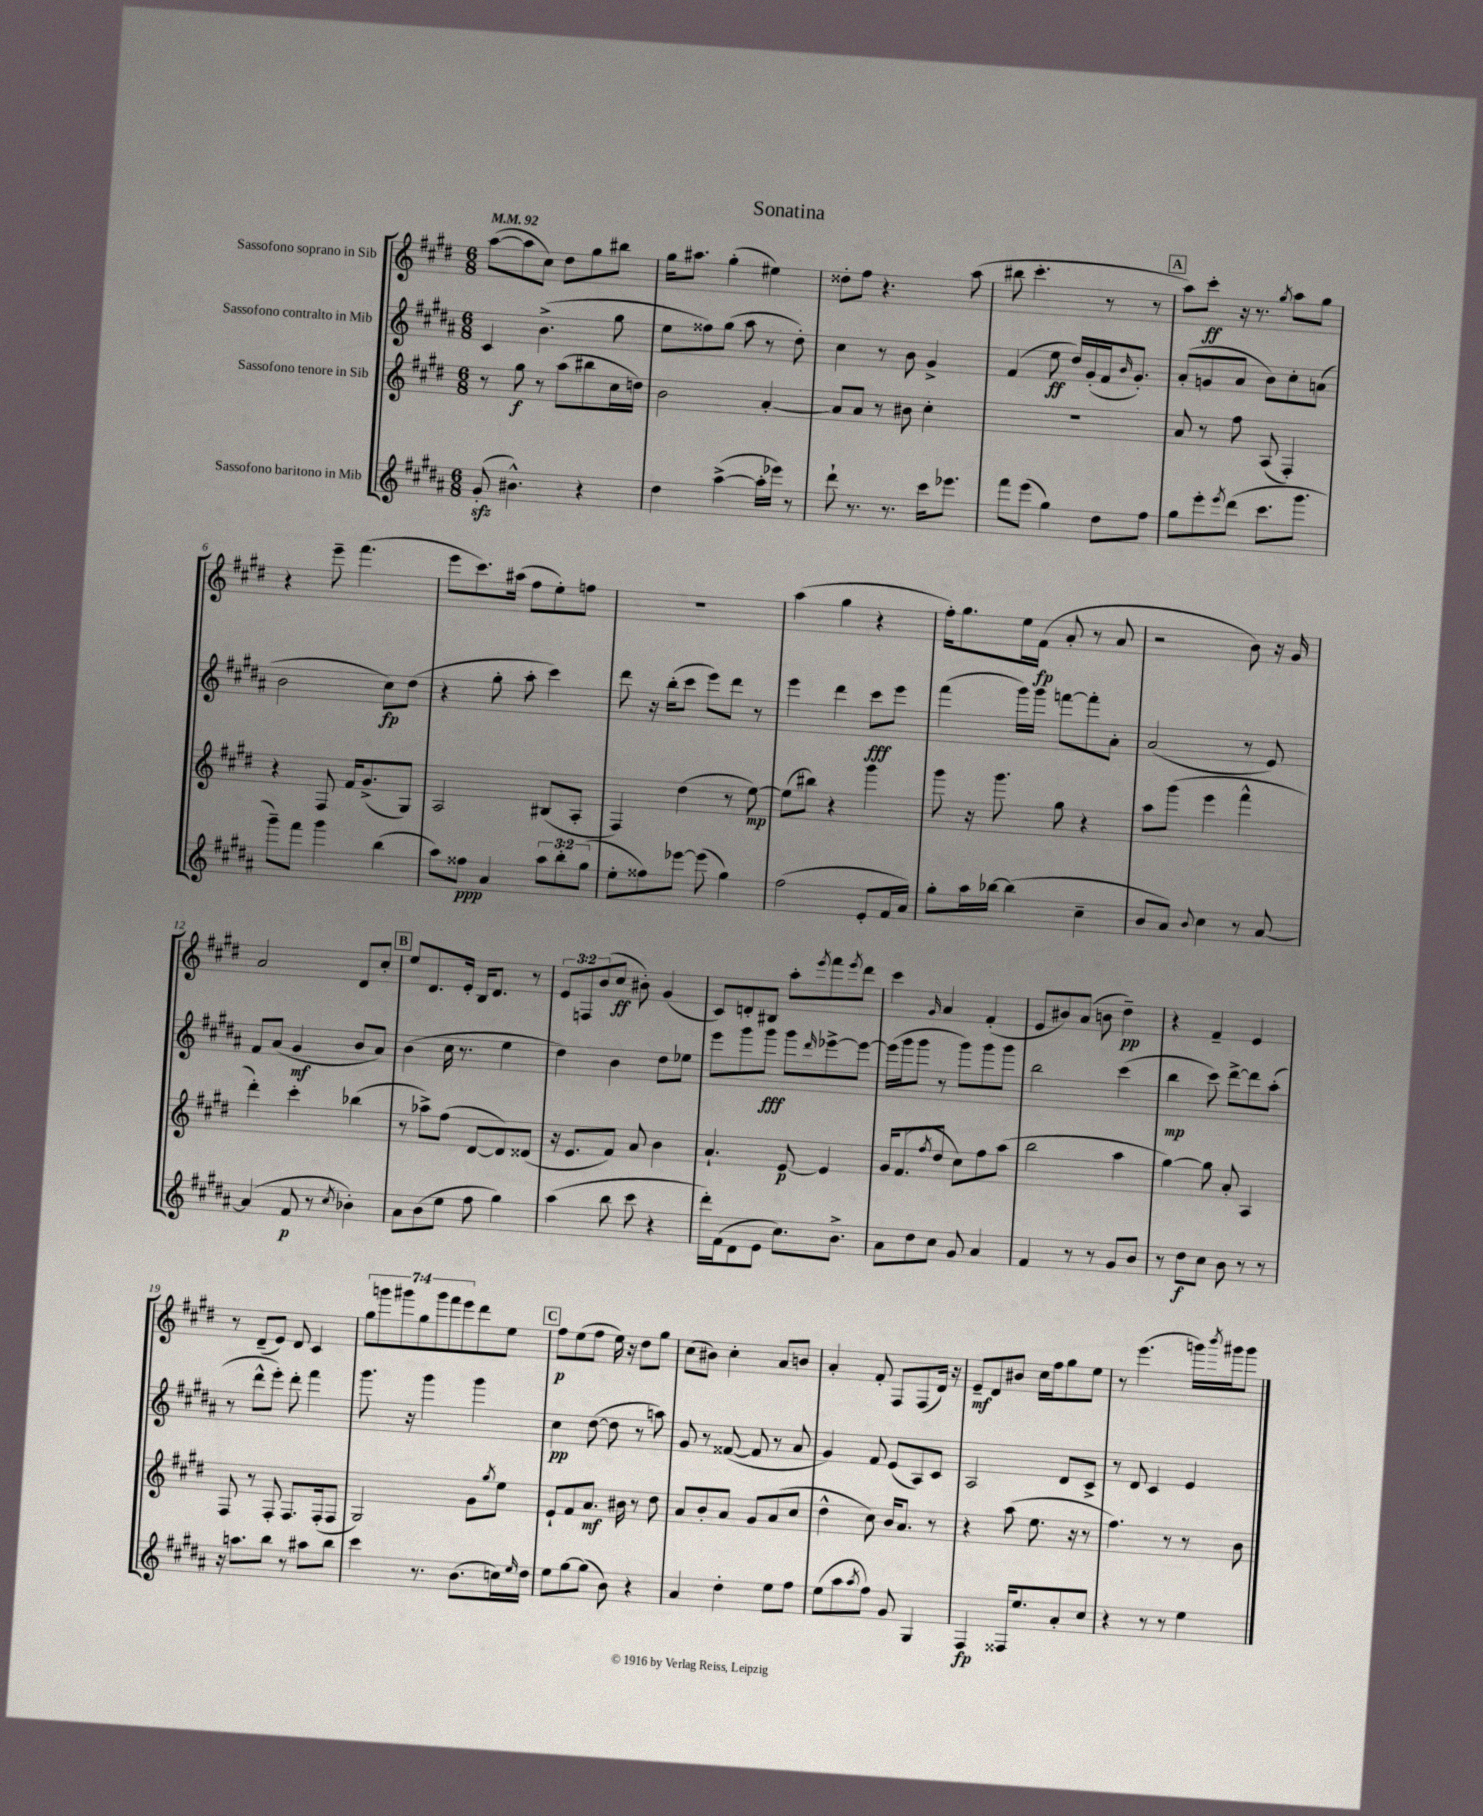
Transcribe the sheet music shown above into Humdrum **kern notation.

**kern	**kern	**kern	**kern
*staff4	*staff3	*staff2	*staff1
*clefG2	*clefG2	*clefG2	*clefG2
*k[f#c#g#d#a#]	*k[f#c#g#d#]	*k[f#c#g#d#a#]	*k[f#c#g#d#]
*M6/8	*M6/8	*M6/8	*M6/8
*MM92	*MM92	*MM92	*MM92
(8g#'	8r	4c#	([8aa
4.b#^^)	8gg#	.	8aa]
.	8r	(4.b^	8cc#)
.	(8aa	.	8dd#
4r	8bb#	.	8gg#
.	16cc#	8gg#	8bb#
.	16dd)	.	.
=	=	=	=
4dd#	2b	8ee	16gg#
.	.	.	8.aa#
.	.	8ff##)	.
([4aa#^	.	(8gg#	(4gg#'
.	.	8aa#	.
16aa#']	[4a'	8r	4ee#)
16eee-)	.	.	.
8r	.	8dd#')	.
=	=	=	=
8ddd#`	8a]	4cc#	8dd##'
8.r	8a	.	8ff#
.	8r	8r	4.r
8.r	.	.	.
.	8b#	8b	.
16ccc#	4cc#'	4g#^	.
8.eee-	.	.	.
.	.	.	(8aa
=	=	=	=
8fff#	2.r	(4f#	8bb#
(8eee	.	.	4.ccc#'
4gg#)	.	8ee	.
.	.	16dd#)	.
.	.	(16g#'	.
8dd#	.	16f#	8r
.	.	16qqb	.
.	.	8.g#')	.
8ff#	.	.	8r
=	=	=	=
8gg#	8a	(8a#'	8aa)
8eee'	8r	8g	8ccc#'
8qeee	.	.	.
(8ddd#	8ff#	8a#	16r
.	.	.	8.r
8.ccc#	(8A	8b)	.
.	.	.	8qgg#
.	4F#')	8cc#'	8aa
8.ggg#	.	.	.
.	.	(8a	8gg#
=	=	=	=
8ggg#~)	4r	2b	4r
8fff#	.	.	.
4ggg#	8F#	.	8eee~
.	16f#	.	(4.fff#
.	(8.g#^	.	.
(4bb	.	8cc#)	.
.	8G#)	(8dd#	.
=	=	=	=
8aa#)	2A	4r	8eee
8ff##	.	.	8.ccc#)
4a#	.	8gg#'	.
.	.	.	(16aa#
.	.	8aa#'	8ff#
12aa#	(8B#	4ccc#)	8ee')
12bb'	.	.	.
.	8A'	.	8ff
(12gg#	.	.	.
=	=	=	=
8ee'	4F#)	8ddd#	2.r
8ff##)	.	16r	.
.	.	(16bb'	.
[8eee-	(4dd#	8ccc#	.
(8eee-]	.	8eee)	.
4gg#)	8r	8ddd#	.
.	[8ee)	8r	.
=	=	=	=
(2ff#	(8ee]	4eee	(4aa
.	8bb#)	.	.
.	4r	4ddd#	4gg#
8e'	4ggg#	8ccc#	4r
16f#	.	8eee	.
16a#)	.	.	.
=	=	=	=
8gg#'	8ggg#	(4fff#	16ff#')
.	.	.	8.gg#
16aa#	16r	.	.
[16bb-	8.ggg#	.	.
(4bb-]	.	16ggg#)	16ee
.	.	16ggg#	(16f#
.	8gg#	[8fff	8a'
4cc#~	4r	8fff']	8r
.	.	8a#'	8a
=	=	=	=
8b	8aa	(2a#	2r
8a#)	(8ggg#	.	.
8qqb	.	.	.
4cc#	4eee	.	.
8r	4fff#^^	8r	8b)
[8a#	.	8e)	16r
.	.	.	16g#
=	=	=	=
(4a#]	4ddd#')	8f#	2a
.	.	(8a#	.
8f#	4ccc#'	4g#	.
8r	.	.	.
8qcc#	.	.	.
4b-')	(4bb-	8b	8d#
.	.	8a#)	8cc#'
=	=	=	=
8a#	8r	(4b	8ee
(8b	8aa-^)	.	8.d#
8ee	(8ff#	16cc#	.
.	.	8.r	16e'
8ff#	[8d#	.	16B
.	.	.	8.d#
4gg#)	8d#])	4ee	.
.	(8d##	.	8r
=	=	=	=
(4aa#	16r	4dd#)	12e
.	8.e	.	.
.	.	.	12F
.	.	.	(12b
8bb	8f#)	4b	8cc#
8ccc#	8a	.	8b#')
4r	4b	8dd#	(4g#
.	.	8ee-	.
=	=	=	=
16ddd#')	4.a`	8eee	8c#)
(16f#	.	.	.
8d#	.	8ggg#	8d'
8e	.	8ggg#	8B#
8.cc#)	[8e	8ggg#	8aa'
.	.	16qqddd#	8qeee
.	4e]	[8eee-^	8fff#
8.b^	.	.	.
.	.	.	8qeee
.	.	8eee-_	8ddd#
=	=	=	=
8a#	16g#	(16eee-]	4ccc#
.	(8.f#	16ggg#	.
8dd#	.	8ggg#	.
.	8qff#	.	16qqg#
8cc#	8dd#	8r	4a
8g#	8cc#)	8ggg#)	.
4a#	8ff#	8ggg#	(4f#'
.	(8aa	8ggg#	.
=	=	=	=
4f#	2bb	2bb	8e
.	.	.	8b#)
8r	.	.	(8a
8r	.	.	8b
8g#	4aa	(4ccc#	4dd#~)
8b	.	.	.
=	=	=	=
8r	[4gg#)	4bb	4r
8dd#	.	.	.
8cc#	8gg#]	8ccc#)	4f#~
8b	8a'	[8ddd#^	.
8r	4A	8ddd#]	4e
8r	.	(8aa#'	.
=	=	=	=
16r	8F#	8r	8r
8.aa	.	.	.
.	8r	8ddd#^^	(8d#~
8bb	8F#'	8eee')	8e)
8r	8.F#	8ddd#'	8d#
8aa#	.	4fff#	4c#
.	(16F#'	.	.
8bb	8F#	.	.
=	=	=	=
4ccc#	2G#)	8.ggg#	14gg#
.	.	.	14ggg
.	.	.	14ggg#
.	.	16r	.
.	.	.	14gg#
8.r	.	4ggg#	.
.	.	.	14ggg#
.	.	.	14fff#
.	.	.	14eee
(8.b	.	.	.
.	8g#	4ggg#	8ddd#
.	8qgg#	.	.
16cc)	8ee	.	8ee
16qqee	.	.	.
16dd#	.	.	.
=	=	=	=
8ee	8e`	4cc#	8ff#
[8gg#	8f#	.	(8ee
(8gg#]	8.a	([8dd#	8ff#
8b)	.	8dd#]	16ee)
.	16b#	.	16r
4r	8r	8r	8dd#
.	8dd#	8aa)	8gg#
=	=	=	=
4a#	8a	8g#	(8cc#
.	8b'	8r	8b#)
4dd#'	8a	([8f##	4cc#'
.	8g#	8f##]	.
8ee	(8a	8r	8a
8ff#	8cc#	8a#	8b
=	=	=	=
(8ee	4dd#^^	4g#)	4a'
8aa#	.	.	.
8qaa#	.	.	.
8ff#)	8cc#)	8f#	8f#'
8g#	16b	(8e	8F#
.	8.a	.	.
4G#	.	8A#)	(8F#
.	8r	8c#	16d#)
.	.	.	16r
=	=	=	=
4F#	4r	2A#	8e~
.	.	.	8d#
16F##	(8aa	.	8b#
8.ee	.	.	.
.	8.ee	.	16cc#
.	.	.	16ff#
8a#'	.	8d#	8gg#
.	16r	.	.
8cc#	8r	8c#^	8ee
=	=	=	=
4r	4.ff#)	8r	8r
.	.	8d#	(4.eee
8r	.	4c#	.
8r	8r	.	.
4ee	8r	4e	16ggg)
.	.	.	8qbbb
.	.	.	16ggg#
.	8b	.	8ggg#
==	==	==	==
*-	*-	*-	*-
